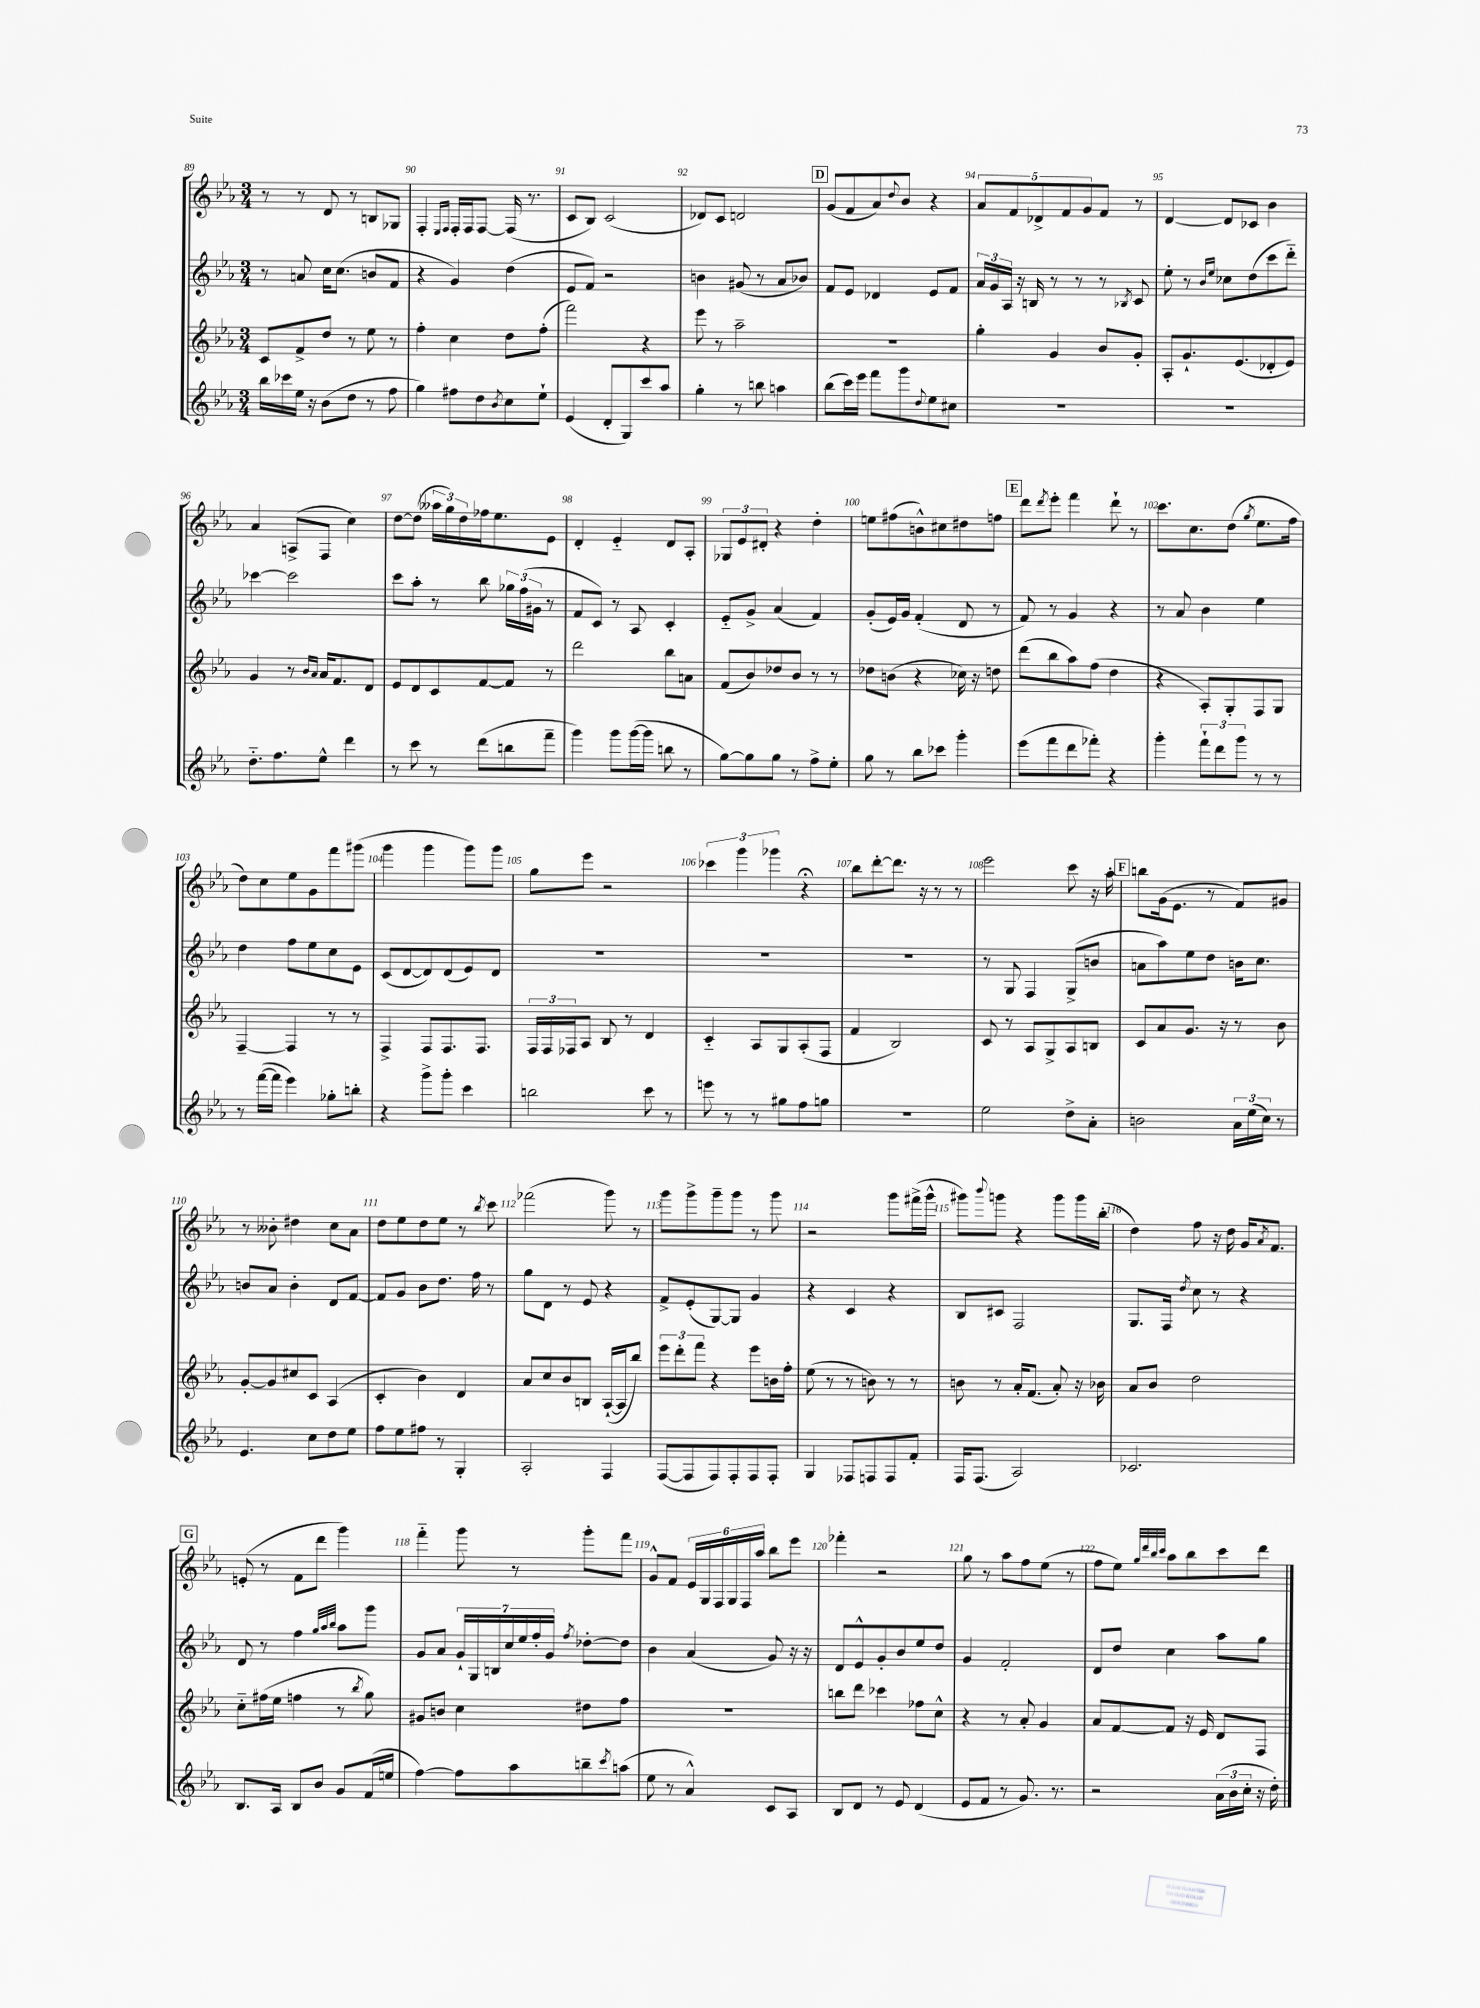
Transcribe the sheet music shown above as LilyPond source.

<<
\new StaffGroup <<
\new Staff = "s0" {
    \clef treble \key ees \major \numericTimeSignature \time 3/4
    r8 r8 d'8 r8 b8 ges8 |
    f4-. \grace { ees16 f16 } f16-. f16 f8~ f16( r8. |
    c'8 bes8) c'2( |
    des'8) c'8 d'2 |
    \mark \markup { \box "D" } g'8( f'8 aes'8) \appoggiatura { d''8 } bes'8 r4 |
    \tuplet 5/4 { aes'8 f'8 des'8-> f'8 g'8 } f'8 r8 |
    d'4~ d'8 ces'8 bes'4 |
    aes'4 a8->( f8 c''4) |
    d''8~ d''8( \tuplet 3/2 { aeses''16 g''16) d''16 } fes''16 ees''8. ees'8 |
    d'4-. ees'4-_ d'8 aes8-. |
    \tuplet 3/2 { ges8 ees'8 dis'8-. } r4 d''4-. |
    e''8 fis''8( b'8-^) cis''8 dis''8 f''8 |
    \mark \markup { \box "E" } d'''8 \acciaccatura { d'''8 } ees'''8-. f'''4 d'''8-! r8 |
    c'''8. c''8. d''8( \acciaccatura { g''8 } ees''8. f''16 |
    d''8) c''8 ees''8 g'8 f'''8 gis'''8( |
    g'''4 g'''4 g'''8) g'''8 |
    g''8 ees'''8 r2 |
    \tuplet 3/2 { ces'''4 g'''4 ges'''4 } r4\fermata |
    bes''8 d'''8~-. d'''8. r16 r8 r8 |
    ees'''2 c'''8 r16 aes''16-. |
    \mark \markup { \box "F" } b''8 g'16( ees'8. r8 f'8) gis'8 |
    r8 beses'8-. dis''4 c''8 aes'8 |
    d''8 ees''8 d''8 ees''8 r8 \acciaccatura { bes''8 } c'''8 |
    fes'''2( g'''8) r8 |
    g'''8 g'''8-> g'''8-- g'''8 r8 g'''8 |
    r2 g'''8 fis'''16->( g'''16-^ |
    gis'''8) \appoggiatura { bes'''8 } g'''8 r4 g'''8 g'''16 bes''16-.( |
    d''4) f''8 r16 d''16 g'16 \acciaccatura { aes'8 } f'8. |
    \mark \markup { \box "G" } e'8-.( r8 f'8 d'''8 g'''4) |
    f'''4-_ g'''8 r8 g'''8-. f'''8 |
    g'8-^ f'8 \tuplet 6/4 { ees'16 g16 f16 g16 f16 aes''16 } bes''8 ees'''8 |
    fes'''4-. r2 |
    g''8 r8 aes''8 f''8 ees''8( r8 |
    f''8 ees''8) \grace { g''32 d'''32 bes''32 c'''32 } aes''8 bes''8 c'''8 d'''8 \bar "|." |
}
\new Staff = "s1" {
    \clef treble \key ees \major \numericTimeSignature \time 3/4
    r8 a'8 c''16 c''8.( b'8 f'8 |
    r4 g'4) d''4( |
    ees'8 f'8) r2 |
    b'4 gis'8( r8 aes'8 bes'8) |
    \mark \markup { \box "D" } f'8 ees'8 des'4 ees'8 f'8 |
    \tuplet 3/2 { aes'16 g'16 aes16 } r16 b16 r8 r8 r8 \acciaccatura { bes8 } c'8 |
    ees''8-. r8 \grace { bes'16 ees''16 } ces''8 d''8( c'''8 d'''8-_) |
    ces'''4~ ces'''2 |
    c'''8 aes''8-. r8 bes''8 \tuplet 3/2 { ges''16 f''16( gis'16 } r8 |
    f'8 c'8) r8 aes8 c'4-. |
    ees'8-_ g'8-> aes'4( f'4) |
    g'8-.( ees'16) g'16 f'4-.( d'8 r8 |
    \mark \markup { \box "E" } f'8) r8 g'4 r4 |
    r8 aes'8 bes'4 ees''4 |
    d''4 f''8 ees''8 c''8 ees'8 |
    c'8( d'8~ d'8) d'8( ees'8) d'8 |
    R2. |
    R2. |
    R2. |
    r8 g8 f4 g8->( b'8 |
    \mark \markup { \box "F" } a'8 aes''8) ees''8 d''8 b'16 c''8. |
    b'8 aes'8 b'4-. d'8 f'8~ |
    f'8 g'8 bes'8 d''8. f''16 r8 |
    g''8 d'8 r8 ees'8 r4 |
    f'8-> ees'8-.( g8~) g8 g'4 |
    r4 c'4 r4 |
    bes8 cis'8 f2 |
    g8. f16 \acciaccatura { d''8 } c''8 r8 r4 |
    \mark \markup { \box "G" } d'8 r8 f''4 \grace { g''32 aes''32 bes''32 } aes''8 g'''8 |
    g'8 aes'8 \tuplet 7/4 { g'16-! g16 b16 c''16 ees''16 f''16-. g'16 } \acciaccatura { f''8 } des''8~-. des''8 |
    bes'4 aes'4( g'8) r16 r16 |
    d'8 ees'8-^ g'8-. bes'8 ees''8 d''8 |
    g'4 f'2-. |
    d'8 d''8 c''4 aes''8 g''8 \bar "|." |
}
\new Staff = "s2" {
    \clef treble \key ees \major \numericTimeSignature \time 3/4
    c'8 f'8-> d''8 r8 ees''8 r8 |
    f''4-. c''4 d''8 f''8-.( |
    f'''2) r4 |
    ees'''8 r8 aes''2-- |
    \mark \markup { \box "D" } R2. |
    g''4-. g'4 bes'8 g'8-. |
    aes8-. g'8.-! ees'8.( des'8-. ees'8) |
    g'4 r8 \grace { bes'16 aes'16 } aes'16 f'8. d'8 |
    ees'8 d'8 c'8 f'8~ f'8 r8 |
    d'''2 bes''8 a'8 |
    f'8( bes'8) des''8 bes'8 r8 r8 |
    des''8 b'8( r4 ces''16) r16 d''8 |
    \mark \markup { \box "E" } d'''8( bes''8 aes''8) f''8( d''4 |
    r4 aes8-.) g8-. f8 g8 |
    f4~-- f4 r8 r8 |
    f4-> f8 f8. f8. |
    \tuplet 3/2 { f16 f16 fes16 } aes8 bes8 r8 d'4 |
    c'4-_ aes8 g8 aes8-.( f8 |
    f'4 bes2) |
    c'8 r8 aes8 g8-> aes8 b8 |
    \mark \markup { \box "F" } c'8 aes'8 g'8. r16 r8 bes'8 |
    g'8~-. g'8 cis''8 c'8 aes4( |
    c'4-. bes'4) d'4 |
    aes'8 c''8 bes'8 b8 aes16~-!( aes16 bes''8) |
    \tuplet 3/2 { ees'''8 d'''8-. f'''8 } r4 ees'''8 b'16 f''16-. |
    ees''8( r8 r8 b'8) r8 r8 |
    b'8 r8 aes'16-. f'8.( aes'8-.) r16 bes'16 |
    aes'8 bes'8 d''2 |
    \mark \markup { \box "G" } c''8-_ fis''16( ees''16 f''4 r8 \acciaccatura { bes''8 } g''8) |
    gis'8 b'8 c''4 dis''8 f''8 |
    R2. |
    b''8 d'''8 ces'''4 fes''8 c''8-^ |
    r4 r8 aes'8-. g'4 |
    aes'8 f'8~ f'8 r16 ees'16 d'8 f8 \bar "|." |
}
\new Staff = "s3" {
    \clef treble \key ees \major \numericTimeSignature \time 3/4
    bes''16 ces'''16 ees''16 r16 bes'8( d''8 r8 f''8 |
    g''4) fis''8 d''8 \acciaccatura { bes'8 } c''8 ees''8-! |
    ees'4( d'8-. g8) c'''8 aes''8 |
    g''4-. r8 b''8 a''4 |
    \mark \markup { \box "D" } bes''8( c'''16) ees'''16 f'''8 g'''8 \appoggiatura { d''8 } ees''8 cis''8 |
    R2. |
    R2. |
    d''8.-_ f''8. ees''8-^ d'''4 |
    r8 c'''8 r8 d'''8( b''8 f'''8-- |
    g'''4) g'''8 g'''16~( g'''16 b''8 r8 |
    g''8~) g''8 g''8 r8 f''8-> ees''8-. |
    g''8 r8 bes''8 ces'''8 g'''4-. |
    \mark \markup { \box "E" } ees'''8( f'''8 d'''8 fes'''8-.) r4 |
    g'''4-. \tuplet 3/2 { f'''8-! d'''8 g'''8 } r8 r8 |
    r8 f'''16~( f'''16 ees'''4) ges''8-. b''8-. |
    r4 g'''8-> g'''8-. c'''4 |
    b''2 c'''8 r8 |
    e'''8 r8 r8 gis''8 f''8 g''8 |
    R2. |
    ees''2 d''8-> aes'8-. |
    \mark \markup { \box "F" } b'2 \tuplet 3/2 { aes'16 ees''16( c''16) } r8 |
    ees'4. c''8 d''8 ees''8 |
    f''8 ees''8 fis''8 r8 g4-. |
    aes2-. f4 |
    f8~( f8 f8) f8-. f8 f8-. |
    g4 fes8 f8 f8 f'8-. |
    f16 f8.( aes2) |
    ces'2. |
    \mark \markup { \box "G" } bes8. aes16 bes8 bes'8 g'8 f'16( e''16 |
    f''4~) f''8 aes''8 b''8-- \acciaccatura { c'''8 } a''8( |
    ees''8 r8 aes'4-^) c'8 aes8 |
    bes8 d'8 r8 ees'8 d'4( |
    ees'8 f'8 r8 g'8.) r8. |
    r2 \tuplet 3/2 { aes'16( bes'16 c''16-. } r16 d''16-.) \bar "|." |
}
>>
>>
\layout { \context { \Score currentBarNumber = #89 \override BarNumber.break-visibility = ##(#f #t #t) barNumberVisibility = #all-bar-numbers-visible } }
